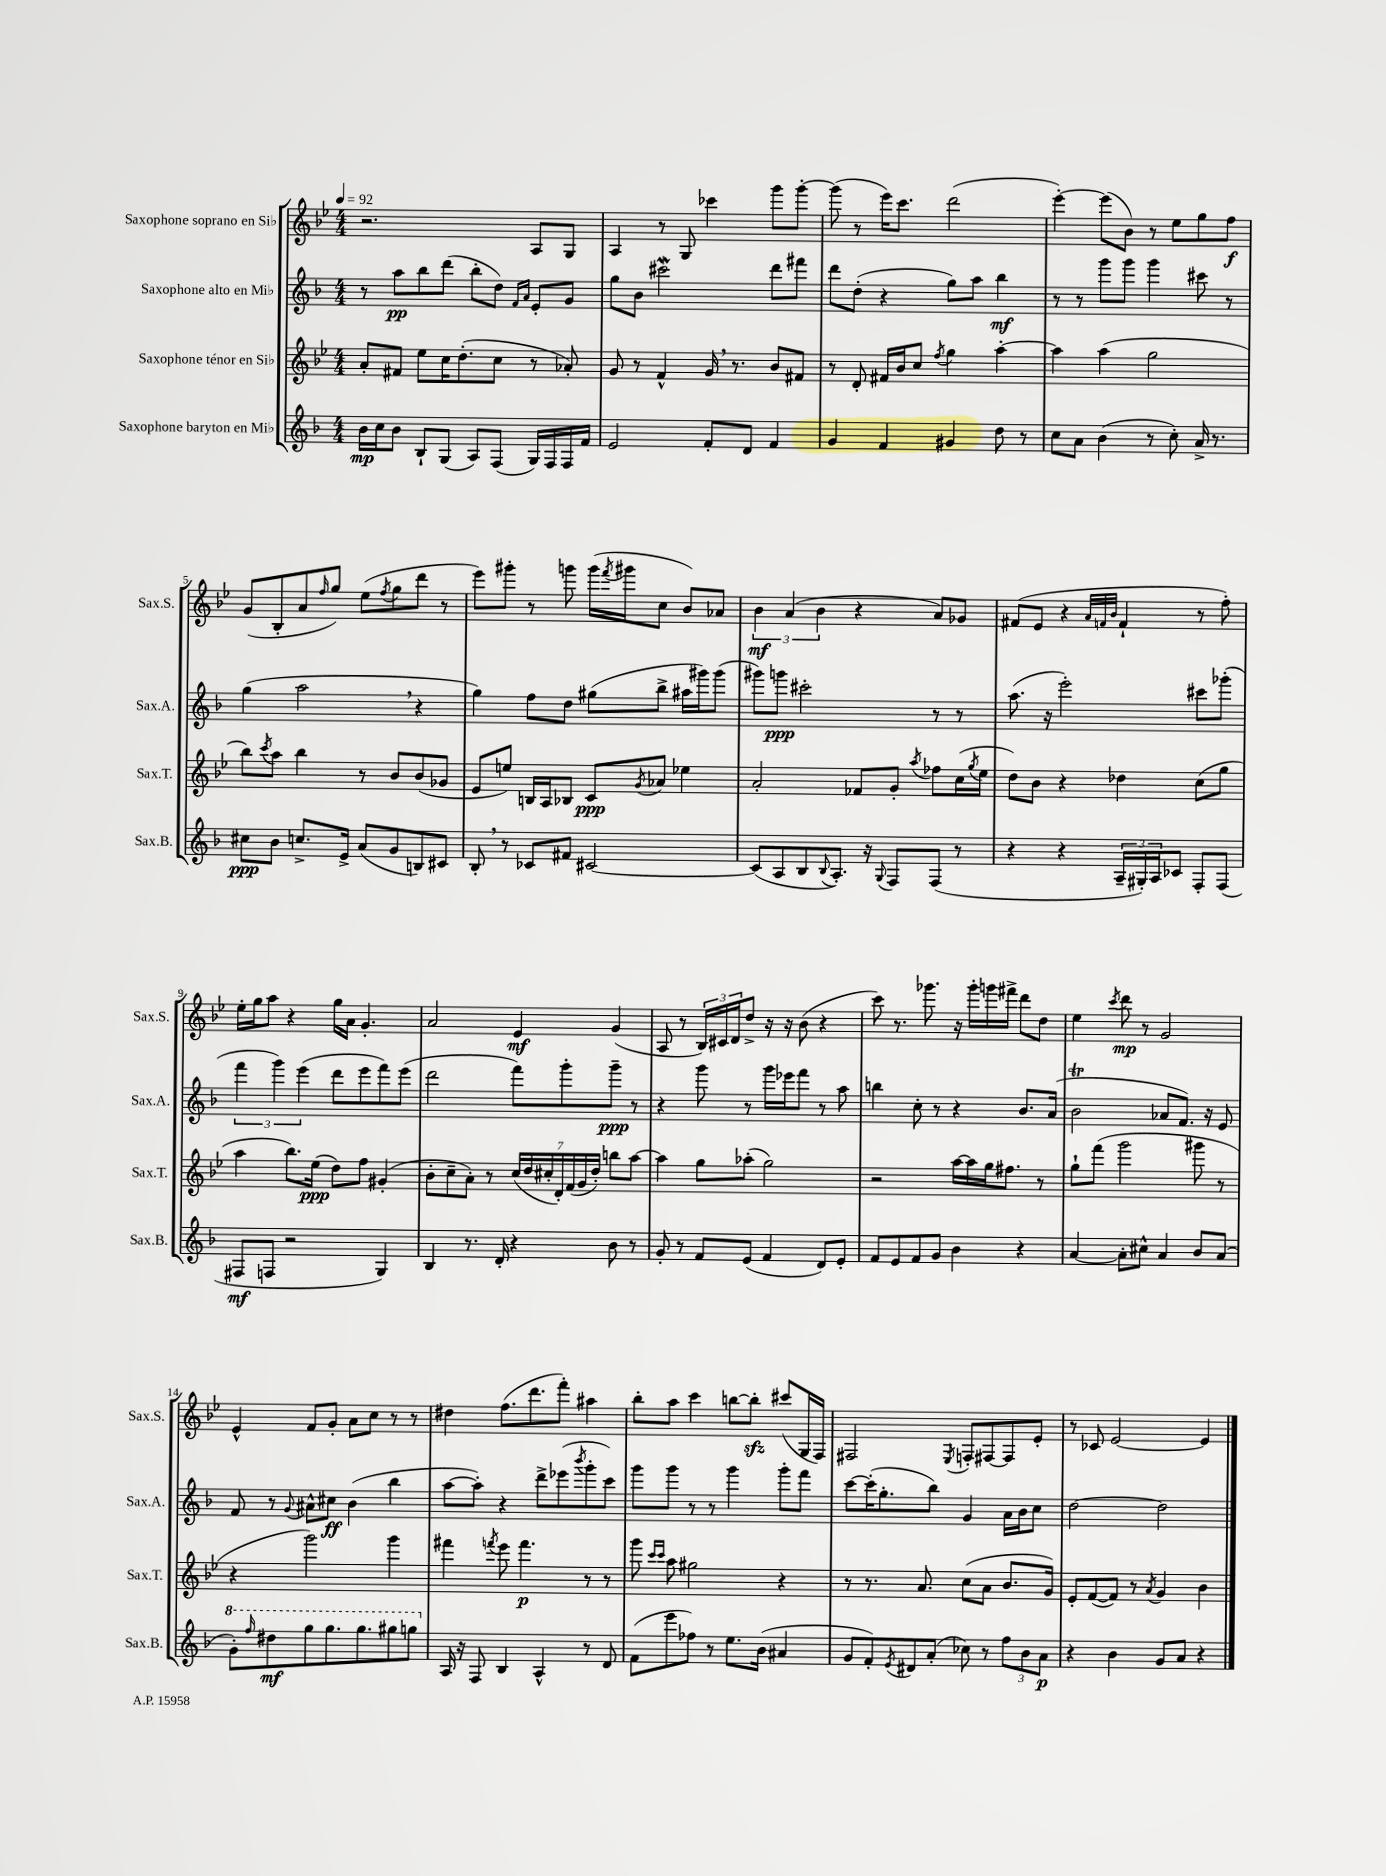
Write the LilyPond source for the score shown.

<<
\new StaffGroup <<
\new Staff = "s0" \with { instrumentName = "Saxophone soprano en Sib" shortInstrumentName = "Sax.S." } {
    \clef treble \key bes \major \numericTimeSignature \time 4/4 \tempo 4 = 92
    r2. a8 g8 |
    a4 r8 g8 ces'''4 g'''8 g'''8~-. |
    g'''8( r8 ees'''16) c'''8. d'''2( |
    ees'''4~-.) ees'''8( bes'8) r8 ees''8 g''8 f''8\f |
    g'8( bes8-. a'8 \grace { f''16 } g''8) ees''8( \acciaccatura { f''8 } g''8 d'''8 r8 |
    ees'''8) gis'''8-. r8 g'''8 g'''16( \acciaccatura { f'''8 } gis'''16 c''8 bes'8) aes'8 |
    \tuplet 3/2 { bes'4\mf a'4( bes'4 } r4 a'8) ges'8 |
    fis'8( ees'8 r4 \grace { a'32 f'32 bes'32 } f'4-! r8 f''8-.) |
    ees''16-. g''16 a''8 r4 g''16 a'16 g'4.-. |
    a'2 ees'4\mf g'4( |
    a8 r8 \tuplet 3/2 { bes16) cis'16 d'16 } d''8-> r16 r16 bes'8( r4 |
    c'''8) r8. ges'''8. r16 ges'''16-. g'''16 fis'''16-> d'''8 d''8 |
    ees''4 \acciaccatura { c'''8 } d'''8\mp r8 g'2 |
    ees'4-^ f'8 g'8-. a'8 c''8 r8 r8 |
    dis''4 f''8.( d'''8. f'''8-.) ais''4 |
    bes''8-. a''8 c'''4 b''8~ b''8-.\sfz cis'''8( g16 f16) |
    fis2 \acciaccatura { ees8 } f8-. fis8~ fis8 ees'8-. |
    r8 ces'8 ees'2~ ees'4 \bar "|." |
}
\new Staff = "s1" \with { instrumentName = "Saxophone alto en Mib" shortInstrumentName = "Sax.A." } {
    \clef treble \key f \major \numericTimeSignature \time 4/4
    r8 a''8\pp bes''8 d'''8( bes''8-. d''8) \grace { f'16 a'16 } e'8-. g'8 |
    g''8 bes'8 cis'''2\mordent d'''8 fis'''8 |
    d'''8 d''8-.( r4 g''8) a''8 bes''4\mf |
    r8 r8 g'''8 g'''8 g'''4 cis'''8 r8 |
    g''4( a''2 \breathe r4 |
    g''4) f''8 d''8 gis''8( bes''8-> ais''16 gis'''16) gis'''8( |
    gis'''8) g'''8\ppp cis'''2-. r8 r8 |
    a''8.( r16 e'''2-.) cis'''8 ges'''8-.( |
    \tuplet 3/2 { f'''4 g'''4) e'''4( } d'''8 e'''8 f'''8) e'''8( |
    d'''2 f'''8) g'''8-. g'''8--\ppp r8 |
    r4 g'''8 r8 g'''16 ees'''16 f'''8 r8 a''8 |
    b''4 c''8-. r8 r4 bes'8. a'16( |
    bes'2\trill aes'8 f'8.) r16 e'8 |
    f'8 r8 \appoggiatura { g'8 } ais'8-^ cis''8\ff bes'4( bes''4 |
    a''8~ a''8-.) r4 d'''8-> ees'''8( \acciaccatura { bes'''8 } g'''8-. c'''8) |
    g'''8 g'''8 r8 r8 g'''4 g'''8-. f'''8 |
    c'''8~ c'''16-.( g''8.-. bes''8) g'4 a'16 bes'16 c''8 |
    d''2~ d''2 \bar "|." |
}
\new Staff = "s2" \with { instrumentName = "Saxophone ténor en Sib" shortInstrumentName = "Sax.T." } {
    \clef treble \key bes \major \numericTimeSignature \time 4/4
    a'8-. fis'8 ees''8 c''16 d''8.-.( c''8 r8 aes'8-.) |
    g'8 r8 f'4-^ g'16 \breathe r8. bes'8 fis'8 |
    r8 d'8-. fis'16 bes'16 c''8 \acciaccatura { f''8 } g''4 a''4~-. |
    a''4 a''4( g''2 |
    bes''8) \acciaccatura { c'''8 } a''8 bes''4 r8 bes'8 bes'8( ges'8 |
    ees'8 e''8) b16 a16 bes8 c'8\ppp \acciaccatura { g'8 } aes'8 ees''4 |
    a'2-. fes'8 g'8-. \acciaccatura { a''8 } fes''8 c''16( \acciaccatura { g''8 } ees''16 |
    d''8) bes'8 r4 des''4 c''8( g''8 |
    a''4 bes''8.) ees''16\ppp( d''8) f''8 gis'4-.( |
    bes'8-. c''8-- a'8-.) r8 \tuplet 7/4 { c''16( d''16 cis''16-. d'16-.) f'16( g'16 d''16-.) } b''8 a''8~ |
    a''4 g''8 aes''8-.( g''2) |
    r2 a''16~ a''16 g''16 fis''8. r8 |
    g''8-! f'''8( g'''2 gis'''8 r8 |
    r4 g'''2) g'''4 |
    fis'''4 \acciaccatura { f'''8 } ees'''8 f'''4.\p r8 r8 |
    g'''8 \grace { c'''16 c'''16 } a''8 gis''2 r4 |
    r8 r8. a'8. c''8( a'8 bes'8. g'16) |
    ees'8-. f'8~( f'8) r8 \acciaccatura { a'8 } g'4 bes'4 \bar "|." |
}
\new Staff = "s3" \with { instrumentName = "Saxophone baryton en Mib" shortInstrumentName = "Sax.B." } {
    \clef treble \key f \major \numericTimeSignature \time 4/4
    bes'16\mp c''16 bes'8 bes8-! g8( a8) f8( g16) f16 f16 f'16 |
    e'2 f'8-. d'8 f'4 |
    g'4 f'4 gis'4 d''8 r8 |
    c''8 a'8 bes'4( r8 c''8-.) a'16-> r8. |
    cis''8\ppp bes'8 c''8.-> e'16-> a'8( g'8 b8) cis'8 |
    bes8-. \breathe r8 ces'8 fis'8 cis'2~ |
    cis'8( a8 bes8 \appoggiatura { bes8 } a8.-.) r16 \appoggiatura { g8 } f8 f8( r8 |
    r4 r4 \tuplet 3/2 { a16-- gis16-.) a16 } ces'8 f8-. f8( |
    fis8\mf f8 r2 g4) |
    bes4 r8. d'16-. r4 bes'8 r8 |
    g'8-. r8 f'8 e'8( f'4 d'8) e'8-. |
    f'8 e'8 f'8 g'8 bes'4 r4 |
    a'4~ a'8-. cis''8-^ a'4 bes'8 a'8( |
    \ottava #1 g''8-.) \grace { f'''16 } dis'''8\mf g'''8 g'''8. g'''8. gis'''8 g'''8 \ottava #0 |
    a16 r16 f8 bes4 a4-^ r8 d'8 |
    f'8( e'''8 fes''8) r8 e''8. bes'16( ais'4 |
    g'8 f'8-.) \acciaccatura { e'8 } dis'8 a'8-.( ces''8) r8 \tuplet 3/2 { f''8 bes'8 a'8\p } |
    r4 bes'4 g'8 a'8 r4 \bar "|." |
}
>>
>>
